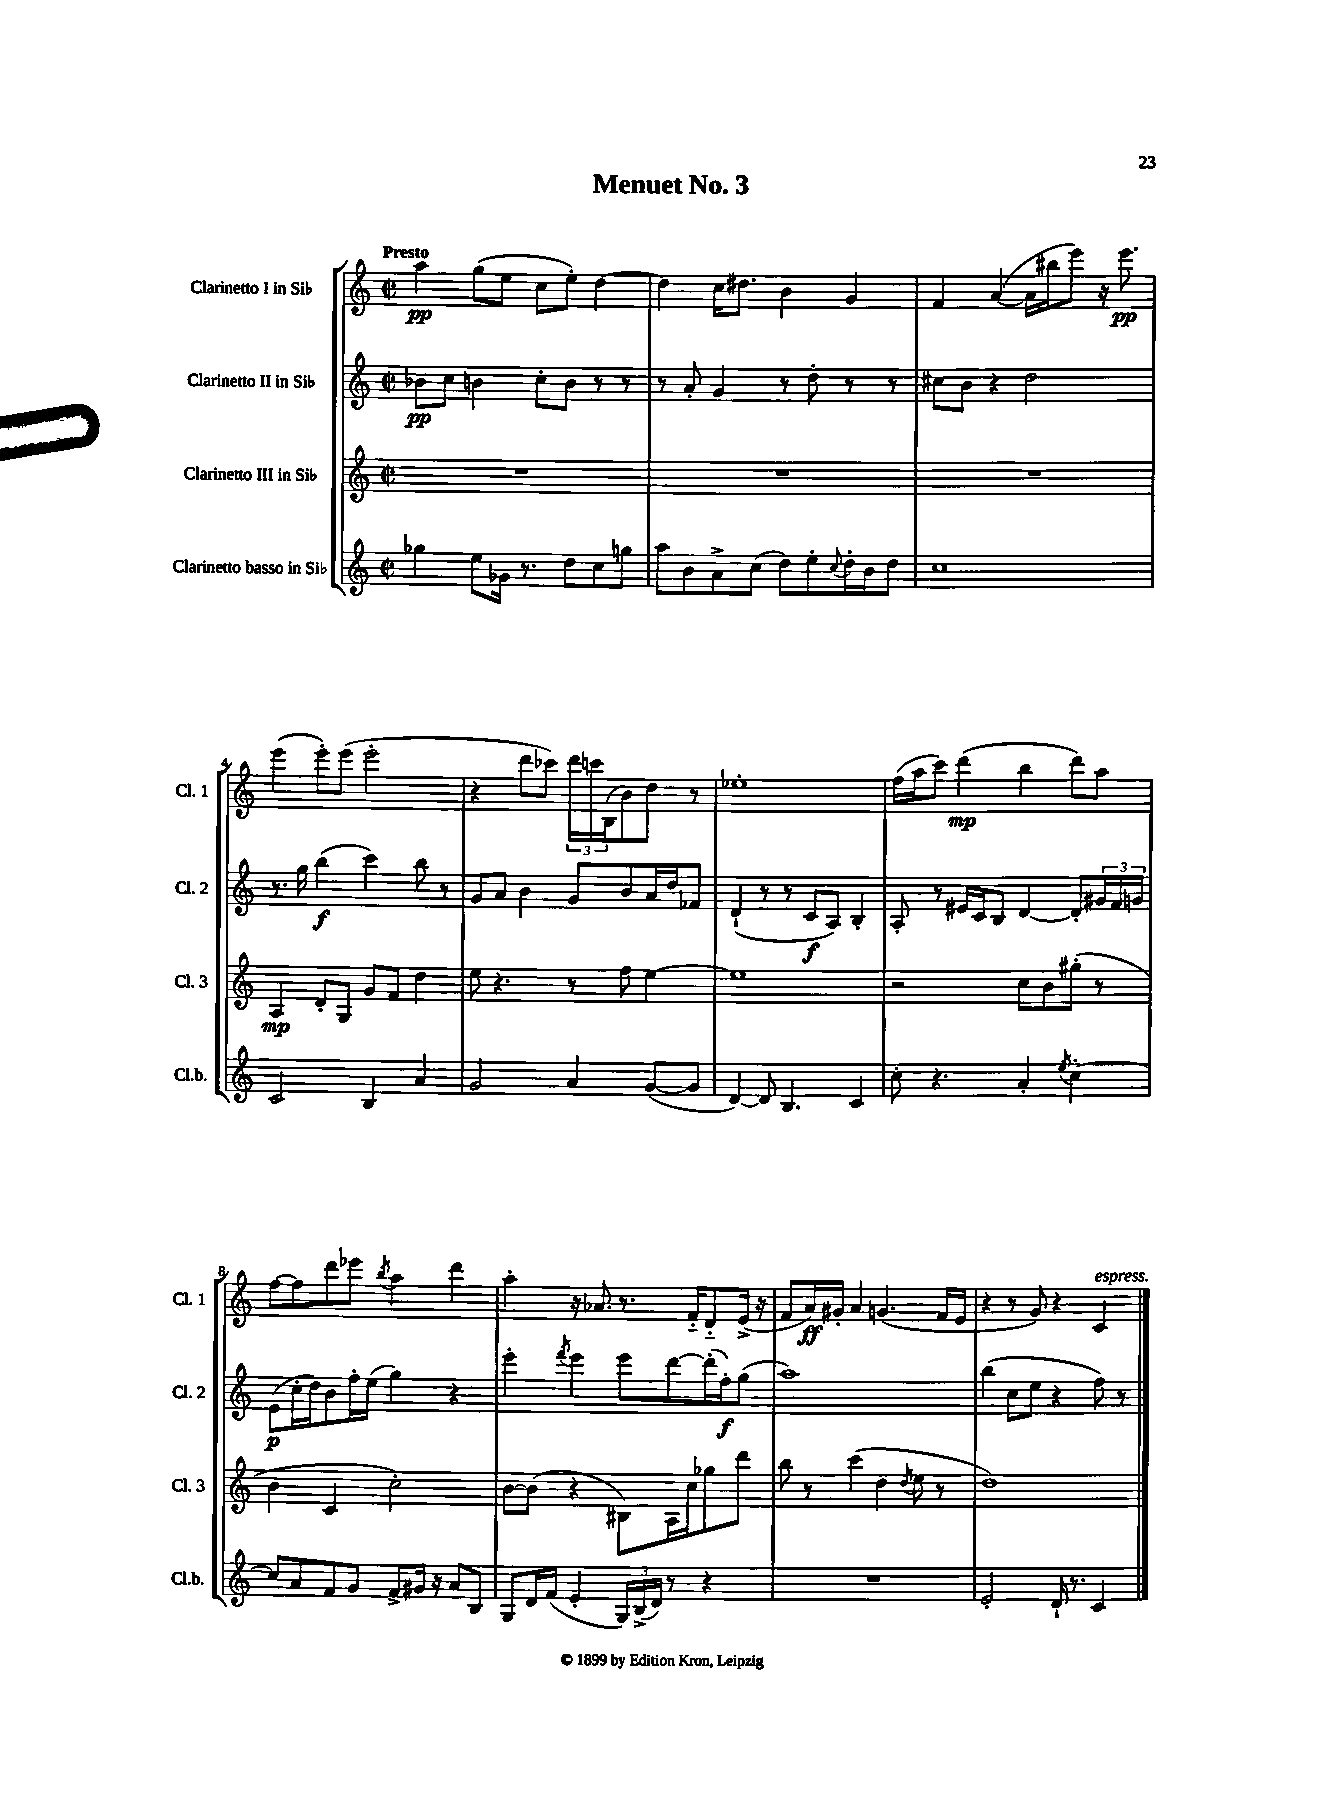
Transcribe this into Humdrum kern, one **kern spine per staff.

**kern	**kern	**kern	**kern
*staff4	*staff3	*staff2	*staff1
*clefG2	*clefG2	*clefG2	*clefG2
*k[]	*k[]	*k[]	*k[]
*M2/2	*M2/2	*M2/2	*M2/2
*met(c|)	*met(c|)	*met(c|)	*met(c|)
4gg-\	1r	8b-\L	4aa\
.	.	8cc\J	.
8ee\L	.	4b\	(8gg\L
16g-\Jk	.	.	8ee\J
8.r	.	.	.
.	.	8cc'\L	8cc\L
8dd\L	.	8b\J	8ee'\J)
8cc\	.	8r	[4dd\
8gg\J	.	8r	.
=	=	=	=
8aa\L	1r	8r	4dd\]
8b\	.	8a'/	.
8a^\	.	4g/	16cc\LK
.	.	.	8.dd#\J
(8cc\J	.	.	.
8dd\L)	.	8r	4b\
8ee'\	.	8dd'\	.
8qqcc/	.	.	.
16dd'\L	.	8r	4g/
16b\J	.	.	.
8dd\J	.	8r	.
=	=	=	=
1cc	1r	8cc#\L	4f/
.	.	8b\J	.
.	.	4r	([4a/
.	.	2dd\	16a\]LL
.	.	.	16bb#\J
.	.	.	8eee\J)
.	.	.	16r
.	.	.	8.eee\
=	=	=	=
2c/	4A/	8.r	(4eee\
.	.	16gg\	.
.	8d'/L	(4bb\	8eee'\L)
.	8G/J	.	(8eee\J
4B/	8g/L	4ccc\)	2eee'\
.	8f/J	.	.
4a/	4dd\	8bb\	.
.	.	8r	.
=	=	=	=
2g/	8ee\	8g/L	4r
.	4.r	8a/J	.
.	.	4b\	8ddd\L
.	.	.	8ccc-\J)
4a/	8r	8g/L	24ddd\LL
.	.	.	24ccc\
.	.	.	(24B\J
.	8ff\	8b/	8b\)
([8g/L	[4ee\	16a/L	8dd\J
.	.	16dd/J	.
8g/]J	.	8f-/J	8r
=	=	=	=
[4d/)	1ee]	(4d`/	1ee-'
8d/]	.	8r	.
4.B/	.	8r	.
.	.	8c/L	.
.	.	8A/J)	.
4c/	.	4B'/	.
=	=	=	=
8cc'\	2r	8A'/	(16ff\LL
.	.	.	16aa\J
4.r	.	8r	8ccc\J)
.	.	16e#/LL	(4ddd\
.	.	16c/J	.
.	.	8B/J	.
4a'/	8cc\L	[4d/	4bb\
.	8b\	.	.
8qee/	.	.	.
[4cc'\	(8gg#'\J	8d'/]L	8ddd\L)
.	8r	24g#/L	8aa\J
.	.	24f/	.
.	.	24g/JJ	.
=	=	=	=
8cc/]L	4b\	(8e\L	[8ff\L
8a/	.	16cc'\L	8ff\]
.	.	16dd\J)	.
8f/	4c/	8b\	8ddd\
8g/J	.	16ff'\L	8eee-\J
.	.	(16ee\JJ	.
.	.	.	8qbb/
8f^/L	2cc'\)	4gg\)	4aa\
16g#/Jk	.	.	.
16r	.	.	.
8a/L	.	4r	4ddd\
8B/J	.	.	.
=	=	=	=
8G/L	[8b\L	4eee'\	4aa'\
16d/L	(8b\]J	.	.
(16f/JJ	.	.	.
.	.	8qfff/	.
4e'/	4r	4eee\	16r
.	.	.	8.a-/
24G/LL)	8B#\L)	8eee\L	8.r
(24B^/	.	.	.
24d/JJ)	.	.	.
8r	16A\L	[8ddd\	.
.	16cc\J	.	16f'~/LK
4r	8gg-\	(16ddd'\]L	8d'~/
.	.	16ff'\J)	.
.	8ddd\J	(8gg\J	(16e^/Jk
.	.	.	16r
=	=	=	=
1r	8bb\	1aa)	8f/L
.	8r	.	16a/L)
.	.	.	16g#'/JJ
.	(4ccc\	.	4a/
.	4dd\	.	(4.g/
.	8qdd/	.	.
.	8ee\	.	.
.	8r	.	16f/LL
.	.	.	16e/JJ
=	=	=	=
2e'/	1dd)	(4bb\	4r
.	.	8cc\L	8r
.	.	8ee\J	8g/)
16d`/	.	4r	4r
8.r	.	.	.
4c/	.	8ff\)	4c/
.	.	8r	.
==	==	==	==
*-	*-	*-	*-
